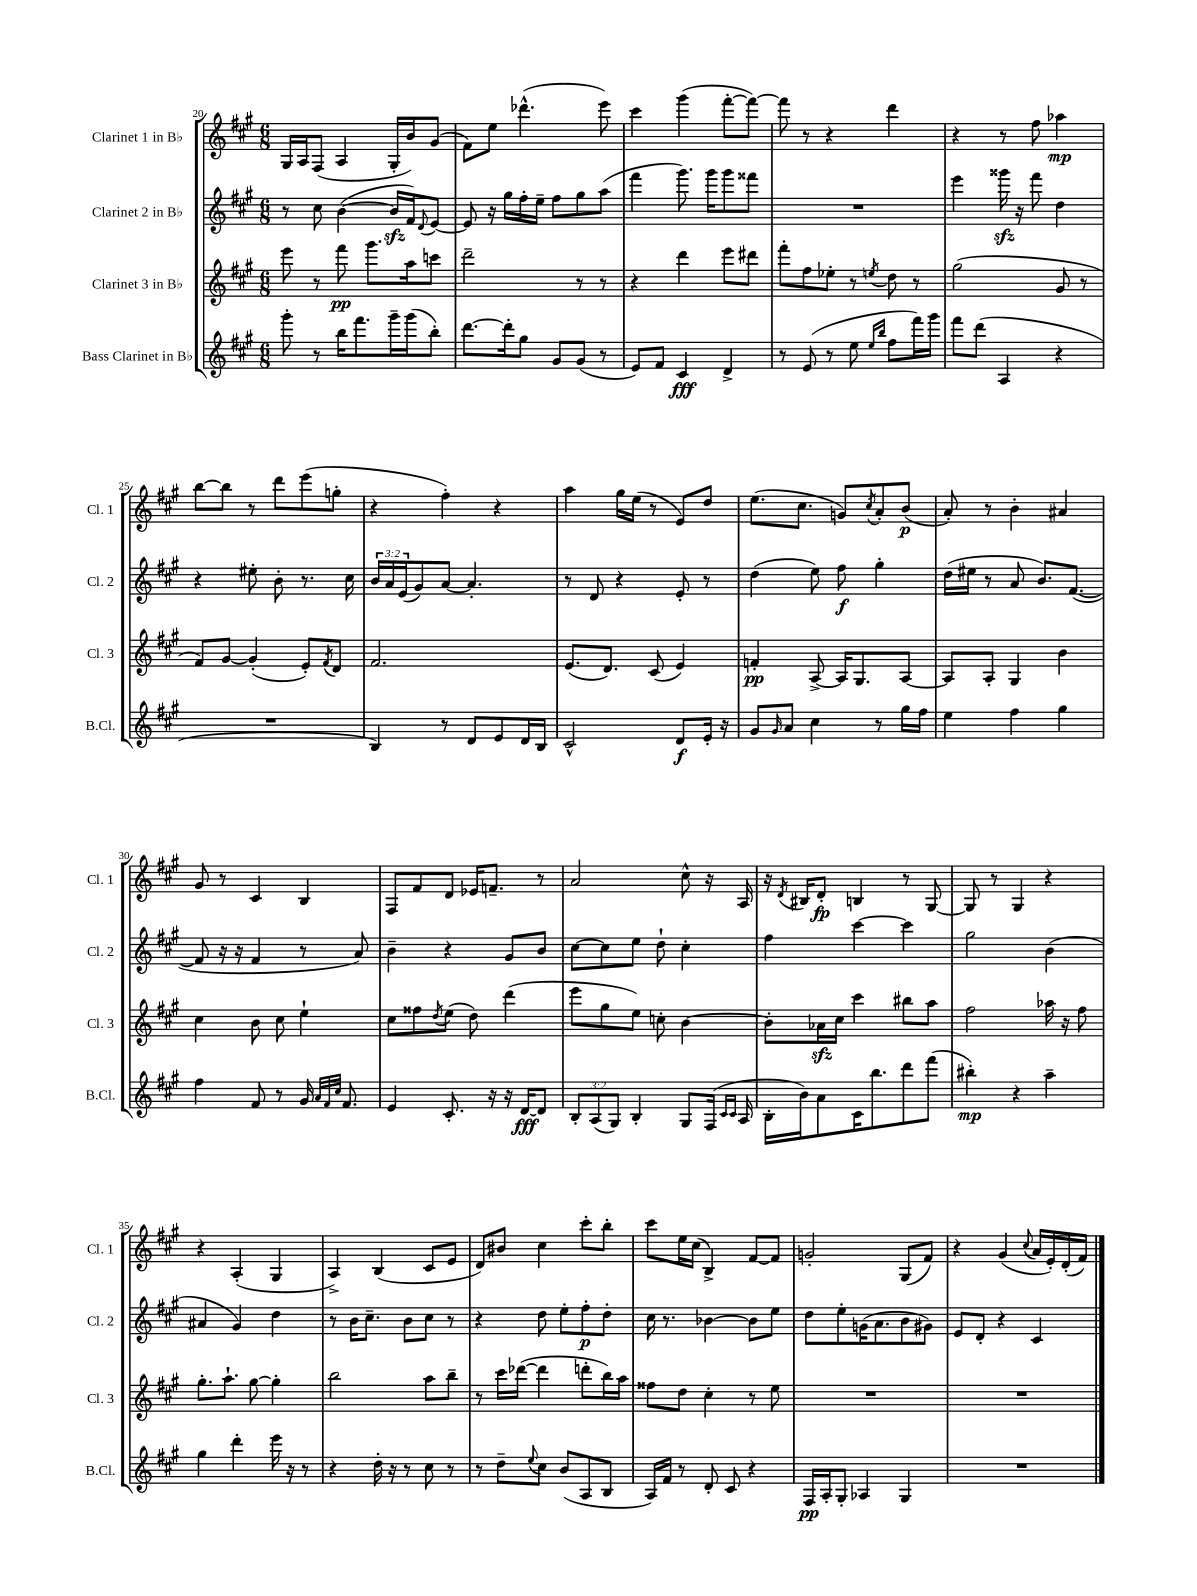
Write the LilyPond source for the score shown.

<<
\new StaffGroup <<
\new Staff = "s0" \with { instrumentName = "Clarinet 1 in Bb" shortInstrumentName = "Cl. 1" } {
    \clef treble \key a \major \numericTimeSignature \time 6/8
    gis16 a16 fis8( a4 gis16-. b'16) gis'8( |
    fis'8) e''8 des'''4.-^( e'''8) |
    cis'''4 gis'''4( fis'''8~-. fis'''8~) |
    fis'''8 r8 r4 d'''4 |
    r4 r8 fis''8 aes''4\mp |
    b''8~ b''8 r8 d'''8 e'''8( g''8-. |
    r4 fis''4-.) r4 |
    a''4 gis''16 e''16( r8 e'8) d''8 |
    e''8.( cis''8. g'8) \acciaccatura { cis''8 } a'8-. b'8\p( |
    a'8-.) r8 b'4-. ais'4 |
    gis'8 r8 cis'4 b4 |
    fis8 fis'8 d'8 ees'16 f'8.-- r8 |
    a'2 cis''8-^ r16 a16 |
    r16 \acciaccatura { d'8 } bis16 d'8-.\fp b4 r8 gis8~ |
    gis8 r8 gis4 r4 |
    r4 a4-.( gis4 |
    a4->) b4( cis'8 e'8 |
    d'8) bis'8 cis''4 cis'''8-. b''8-. |
    cis'''8 e''16 cis''16( b4->) fis'8~ fis'8 |
    g'2-. gis8( fis'8) |
    r4 gis'4( \appoggiatura { cis''8 } a'16 e'16-.) d'16-.( fis'16) \bar "|." |
}
\new Staff = "s1" \with { instrumentName = "Clarinet 2 in Bb" shortInstrumentName = "Cl. 2" } {
    \clef treble \key a \major \numericTimeSignature \time 6/8 \override Staff.TupletNumber.text = #tuplet-number::calc-fraction-text
    r8 cis''8 b'4~( b'16\sfz fis'16) \appoggiatura { d'8 } e'8~ |
    e'8 r16 gis''16 fis''16-. e''16-- fis''8 gis''8 a''8( |
    fis'''4 gis'''8.) gis'''16 gis'''8 fisis'''8 |
    R2. |
    e'''4 gisis'''16\sfz r16 fis'''8 d''4 |
    r4 eis''8-. b'8-. r8. cis''16 |
    \tuplet 3/2 { b'16 a'16 e'16( } gis'8) a'8~ a'4.-. |
    r8 d'8 r4 e'8-. r8 |
    d''4( e''8) fis''8\f gis''4-. |
    d''16( eis''16 r8 a'8 b'8.) fis'8.~( |
    fis'8 r16 r16 fis'4 r8 a'8) |
    b'4-- r4 gis'8 b'8 |
    cis''8~ cis''8 e''8 d''8-! cis''4-. |
    fis''4 cis'''4~ cis'''4 |
    gis''2 b'4( |
    ais'4 gis'4) d''4 |
    r8 b'16 cis''8.-- b'8 cis''8 r8 |
    r4 d''8 e''8-. fis''8-.\p d''8-. |
    cis''16 r8. bes'4~ bes'8 e''8 |
    d''8 e''8-. g'16( a'8. b'8 gis'8) |
    e'8 d'8-. r4 cis'4 \bar "|." |
}
\new Staff = "s2" \with { instrumentName = "Clarinet 3 in Bb" shortInstrumentName = "Cl. 3" } {
    \clef treble \key a \major \numericTimeSignature \time 6/8
    e'''8 r8 fis'''8\pp gis'''8. a''16 c'''8 |
    d'''2-- r8 r8 |
    r4 d'''4 e'''8 dis'''8 |
    fis'''8-. fis''8 ees''8-. r8 \acciaccatura { e''8 } d''8 r8 |
    gis''2( gis'8 r8 |
    fis'8) gis'8~ gis'4-.( e'8-.) \acciaccatura { fis'8 } d'8 |
    fis'2. |
    e'8.( d'8.) cis'8( e'4) |
    f'4-.\pp a8~-> a16 gis8. a8~ |
    a8 a8-. gis4 b'4 |
    cis''4 b'8 cis''8 e''4-! |
    cis''8 fisis''8 \acciaccatura { d''8 } e''8( d''8) d'''4( |
    e'''8 gis''8 e''8) c''8-. b'4~ |
    b'8-. aes'16\sfz cis''16 cis'''4 bis''8 a''8 |
    fis''2 aes''16 r16 fis''8 |
    gis''8.-. a''8.-! gis''8~ gis''4-. |
    b''2 a''8 b''8-- |
    r8 cis'''16 des'''16~( des'''4 d'''8-. b''16) a''16 |
    fisis''8 d''8 cis''4-. r8 e''8 |
    R2. |
    R2. \bar "|." |
}
\new Staff = "s3" \with { instrumentName = "Bass Clarinet in Bb" shortInstrumentName = "B.Cl." } {
    \clef treble \key a \major \numericTimeSignature \time 6/8 \override Staff.TupletNumber.text = #tuplet-number::calc-fraction-text
    gis'''8-. r8 b''16 fis'''8. gis'''16-- gis'''16( b''8-.) |
    d'''8.~ d'''16-. gis''8 gis'8 gis'8( r8 |
    e'8) fis'8 cis'4\fff d'4-> |
    r8 e'8( r8 e''8 \grace { e''16 b''16 } fis''8 fis'''16) gis'''16 |
    fis'''8 d'''8( a4 r4 |
    R2. |
    b4) r8 d'8 e'8 d'16 b16 |
    cis'2-^ d'8\f e'16-. r16 |
    gis'8 \grace { gis'16 } a'8 cis''4 r8 gis''16 fis''16 |
    e''4 fis''4 gis''4 |
    fis''4 fis'8 r8 gis'16 \grace { a'32 fis'32 cis''32 } fis'8. |
    e'4 cis'8.-. r16 r16 d'16~\fff d'8 |
    \tuplet 3/2 { b8-. a8( gis8) } b4-. gis8 fis16( \grace { cis'16 cis'16 } a16 |
    b16-. b'16) a'8 cis'16 b''8. d'''8 fis'''8( |
    bis''4-.\mp) r4 a''4-- |
    gis''4 d'''4-. e'''16 r16 r8 |
    r4 d''16-. r16 r8 cis''8 r8 |
    r8 d''8-- \appoggiatura { e''8 } cis''8 b'8( a8 b8 |
    a16) fis'16 r8 d'8-. cis'8 r4 |
    fis16\pp a16-. gis8-. aes4 gis4 |
    R2. \bar "|." |
}
>>
>>
\layout { \context { \Score currentBarNumber = #20 } }
